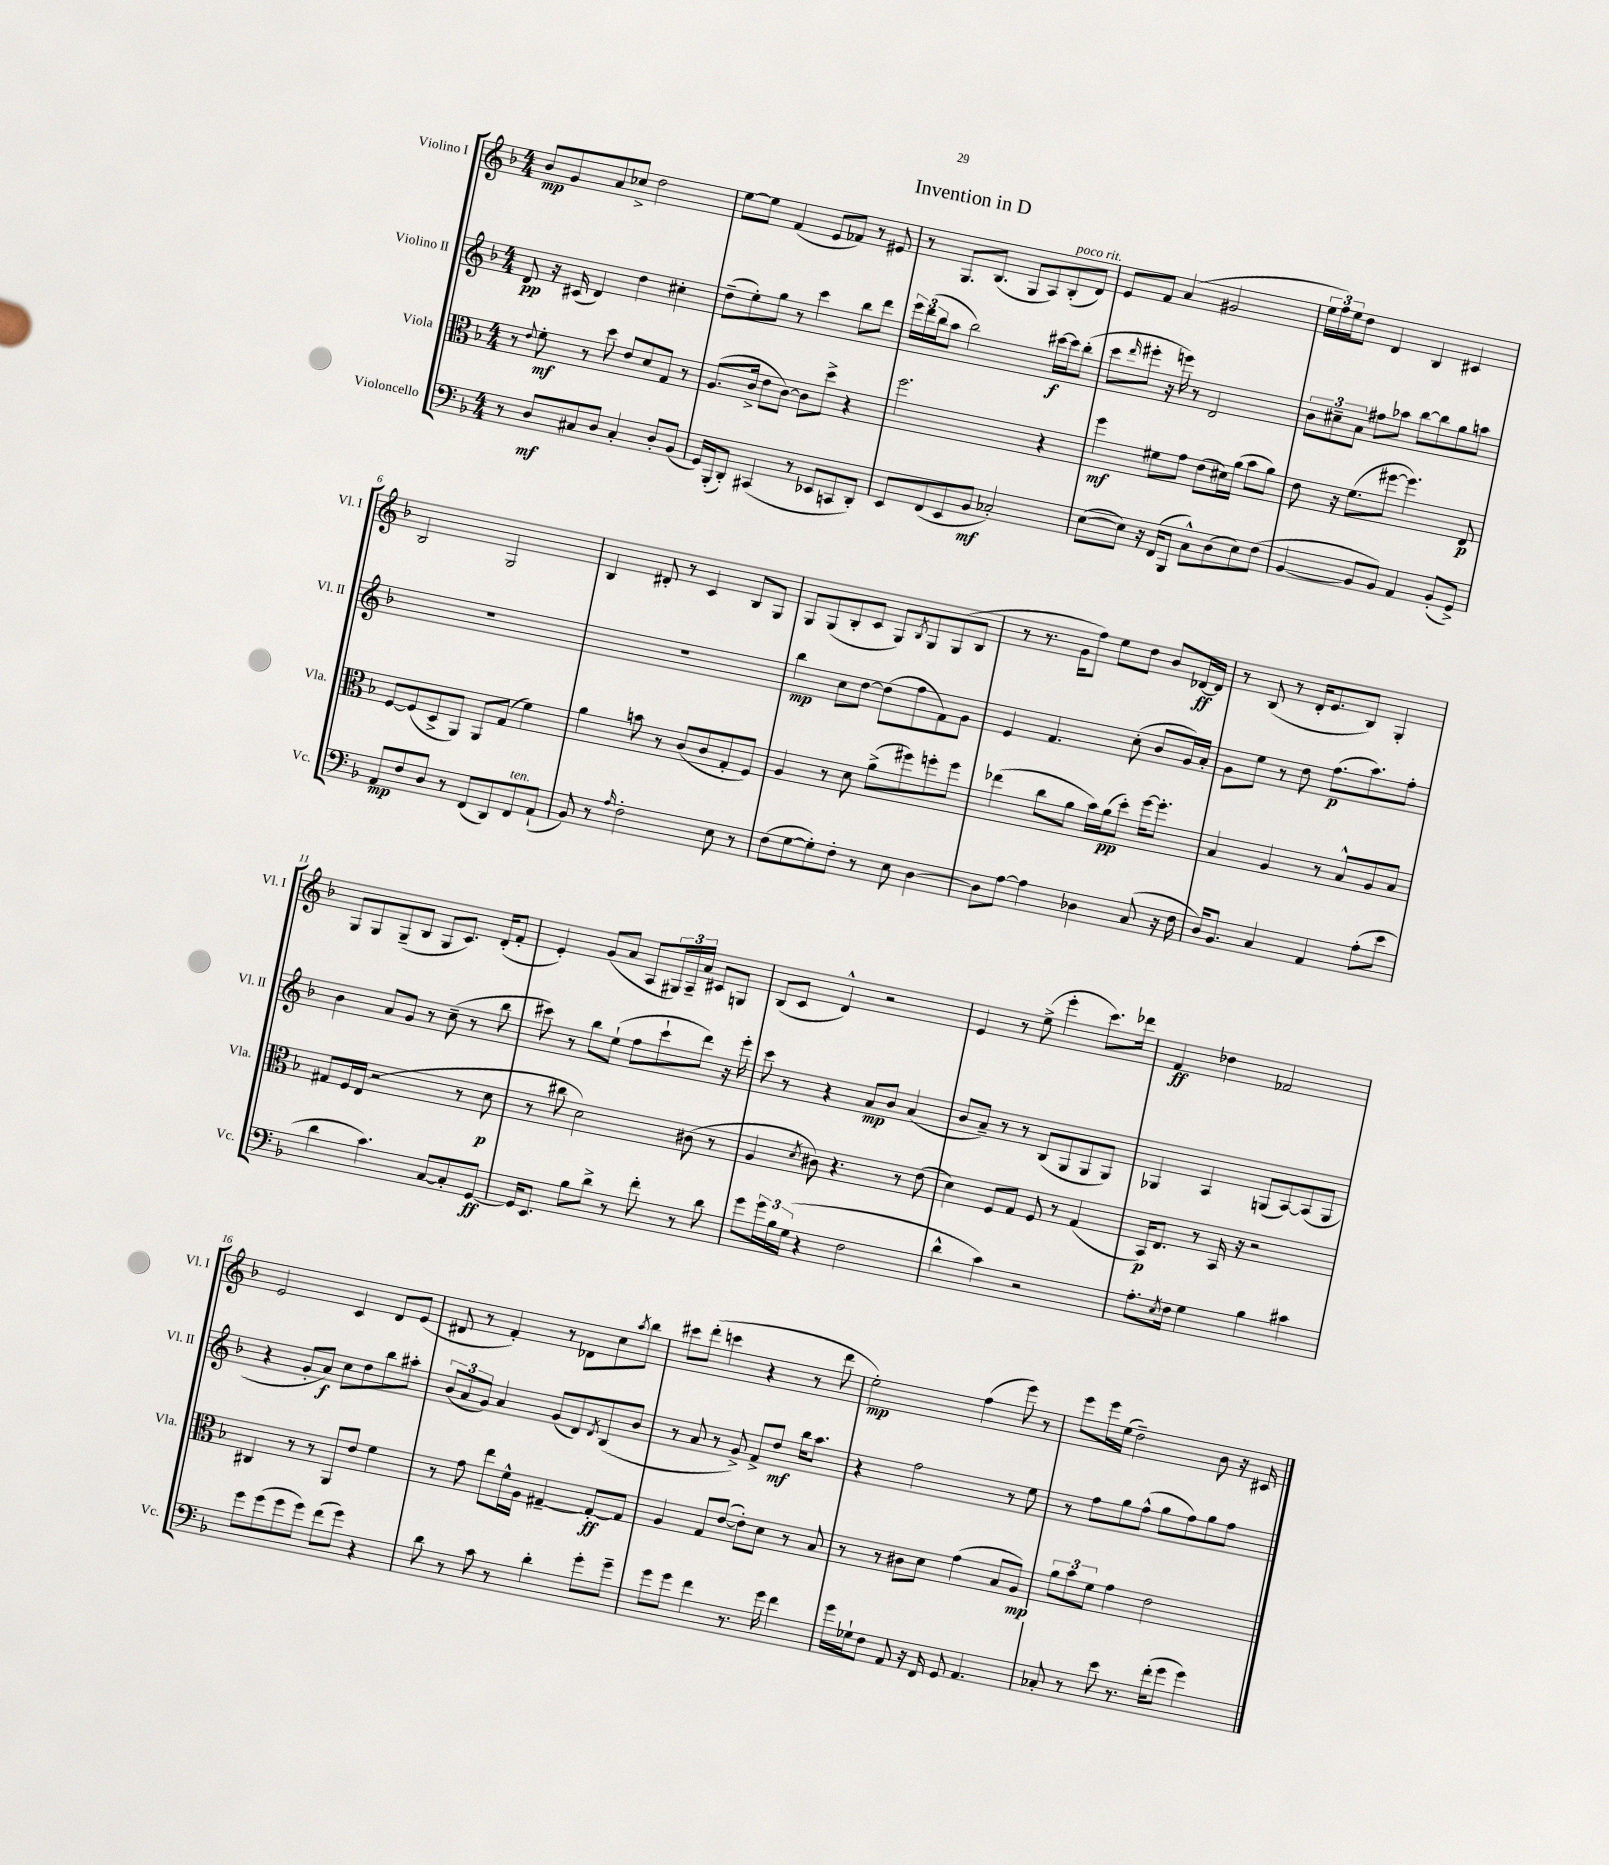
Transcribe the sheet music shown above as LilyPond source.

\header { title = "Invention in D" }
<<
\new StaffGroup <<
\new Staff = "s0" \with { instrumentName = "Violino I" shortInstrumentName = "Vl. I" } {
    \clef treble \key f \major \numericTimeSignature \time 4/4
    bes'8\mp g'8 a'8 ces''8-> d''2 |
    e''8~ e''8 f'4( e'8 fes'8) r8 eis'8 |
    r8 g8. bes8.( g8 a8) bes8-.^\markup { \italic "poco rit." }( d'8) |
    e'8 f'8 a'4( gis'2 |
    \tuplet 3/2 { e''16 f''16) e''16 } d''8 d'4 bes4 cis'4 |
    bes2 g2 |
    bes4 dis'8-. r8 c'4 bes8 g8 |
    g8 g8( bes8-. c'8 g8) \acciaccatura { bes8 } g8 g8( bes8 |
    r8 r8. g'16 f''8) e''8 d''8 bes'8 des'16~\ff des'16 |
    r8 bes8( r8 d'16-. e'8. bes8) g4-. |
    g8 g8 g8--( bes8 g8 c'8.) d'16-.( f'8-. |
    e'4-.) g'8( a'8 a8 \tuplet 3/2 { gis16) a16-- a'16 } cis'8 g8 |
    bes8( c'8 d'4-^) r2 |
    e'4 r8 e''8->( e'''4-. c'''8.) des'''16 |
    f'4\ff des''4 fes'2 |
    e'2 c'4 d'8 e'8( |
    dis'8 r8 f'4-.) r8 des'8 c''8 \acciaccatura { a''8 } bes''8 |
    cis'''8 d'''8-.( c'''4 r4 r8 d'''8 |
    e''2-.\mp) f''4( e'''8) r8 |
    e'''8 e'''16 e''16( d''2--) bes'8 r16 cis'16 \bar "|." |
}
\new Staff = "s1" \with { instrumentName = "Violino II" shortInstrumentName = "Vl. II" } {
    \clef treble \key f \major \numericTimeSignature \time 4/4
    d'8\pp r16 cis'16( d'4) d''4 cis''4-. |
    d''8--( e''8-.) g''8 r8 c'''4 bes''8 d'''8 |
    \tuplet 3/2 { e'''16 d'''16( bes''16 } a''8 bes''2) cis'''16~\f cis'''16 bes''8-.( |
    c'''8 \grace { d'''16 } eis'''8-. r16 e'''16) r8 d'2 |
    \tuplet 3/2 { bes'8 cis''8-- a'8 } fis''8 aes''8 bes''8~ bes''8 g''8 a''8 |
    R1 |
    R1 |
    bes''4\mp c''8 d''8~ d''8( f''8 f'8) g'8 |
    e'4 f'4. c''8-.( bes'8 g'16) a'16-. |
    g'8 e''8 r8 d''8 f''8.\p( a''8.) f''8-. |
    bes'4 a'8 g'8 r8 c''8--( r8 bes''8 |
    cis'''8) r8 bes''8 e''8-!( f''8 cis'''8-! d'''8) r16 e'''16-. |
    c'''8 r8 r4 a'8\mp bes'8 a'4( |
    bes'8 a'8--) r8 r8 bes8( g8 g8 g8) |
    ges4 a4 g8( a8~) a8( g8 |
    r4 g'8-. a'8\f) c''8 d''8 bes''8 ais''8-. |
    \tuplet 3/2 { bes'8( a'8 g'8) } a'4 g'8( d'8) \acciaccatura { d'8 } bes8( bes'8 |
    r8 a'8 r8 g'8->) f'8-> d''8\mf bes''16 a''8. |
    r4 f''2 r8 e''8 |
    r8 f''8 g''8 f''8-^( g''8 f''8) g''8 f''8 \bar "|." |
}
\new Staff = "s2" \with { instrumentName = "Viola" shortInstrumentName = "Vla." } {
    \clef alto \key f \major \numericTimeSignature \time 4/4
    r8 \appoggiatura { e'8 } f'8-.\mf r8 d''8 e'8 d'8 g8 r8 |
    a8.( c'16-> e'8 c'8~) c'8 d''8-> r4 |
    f''2. r4 |
    f''4\mf fis'8 g'8 e'8( dis'16) a'16( bes'8 a'8) |
    e'8 r16 f'8.( fis''8~ fis''4.) e8\p |
    f8~ f8( d8-> a,8) a,8 g8( f'4) |
    a'4 b'8 r8 c'8( c'8 g8-. f8) |
    a4 r8 d'8 a'8->( fis''8) f''8-. f''8 |
    ees''4( c''8 a'8 bes'16) a'16\pp( d''8-.) f''16~ f''8.-. |
    bes4 a4 r8 bes8-^ a8 bes8 |
    gis8 f16 e16( r2 r8 d'8\p |
    r8 cis''8 d'2) cis'8( r8 |
    a4 \acciaccatura { d'8 } cis'8) r4. r8 e'8( |
    d'4) f8 g8 f8 r8 g4( |
    bes,16\p) e8. r8 bes,16 r16 r2 |
    cis4 r8 r8 a,8 e'8 f'4 |
    r8 g'8 e''8 f'16-^ a16 gis4~-- gis8~-.\ff gis8 |
    a4 g8 e'8~( e'8-.) d'8 r8 bes8 |
    r8 r8 cis'8 d'8 g'4( bes8 a8\mp) |
    \tuplet 3/2 { a'8 bes'8 f'8 } g'4 e'2 \bar "|." |
}
\new Staff = "s3" \with { instrumentName = "Violoncello" shortInstrumentName = "Vc." } {
    \clef bass \key f \major \numericTimeSignature \time 4/4
    r8 d8\mf cis8 d8 cis4-. d8-. bes,8( |
    g,16) bes,,16-.( d,8-.) cis,4( r8 ees,8 c,8 d,8-.) |
    e,8 f,8( e,8 bes,8\mf ces2-.) |
    e8~( e8) r16 f,16( bes,,8 c8-^) d8( e8) f8( |
    bes,4~ bes,8 bes,8) a,4 bes,8-.( g,8->) |
    a,8\mp f8 d8 r8 f,8( d,8) f,8^\markup { \italic "ten." } a,8-!( |
    bes,8) r8 \grace { a16 } f2-. e8 r8 |
    f8( g8~ g8-.) f8-. r8 e8 d4~ |
    d8 a8~ a4 des4 c8( r16 f16 |
    d16) bes,8. c4 a,4 a8-.( e'8 |
    d'4 c'4.) c8~ c8-. g,8~\ff |
    g,16 e,8. bes8 d'8-> r8 f'8-. r8 d'8 |
    g'8 \tuplet 3/2 { g'16 bes16 g16( } r4 f2 |
    d'4-^ c'4) r2 |
    a8.-. \acciaccatura { e8 } f16 g4 bes4 cis'4 |
    g'8 g'8( g'8 g'8) f'8( g'8) r4 |
    d'8 r8 c'8 r8 d'4-. g'8-. g'8-- |
    g'8 g'8 f'4 r8. g'16 f'4 |
    g'16 ges16-! f8 a,8 r16 f,16 g,8 a,4. |
    ces8-. r8 e'8 r8. f'16-.( g'8 g'4) \bar "|." |
}
>>
>>
